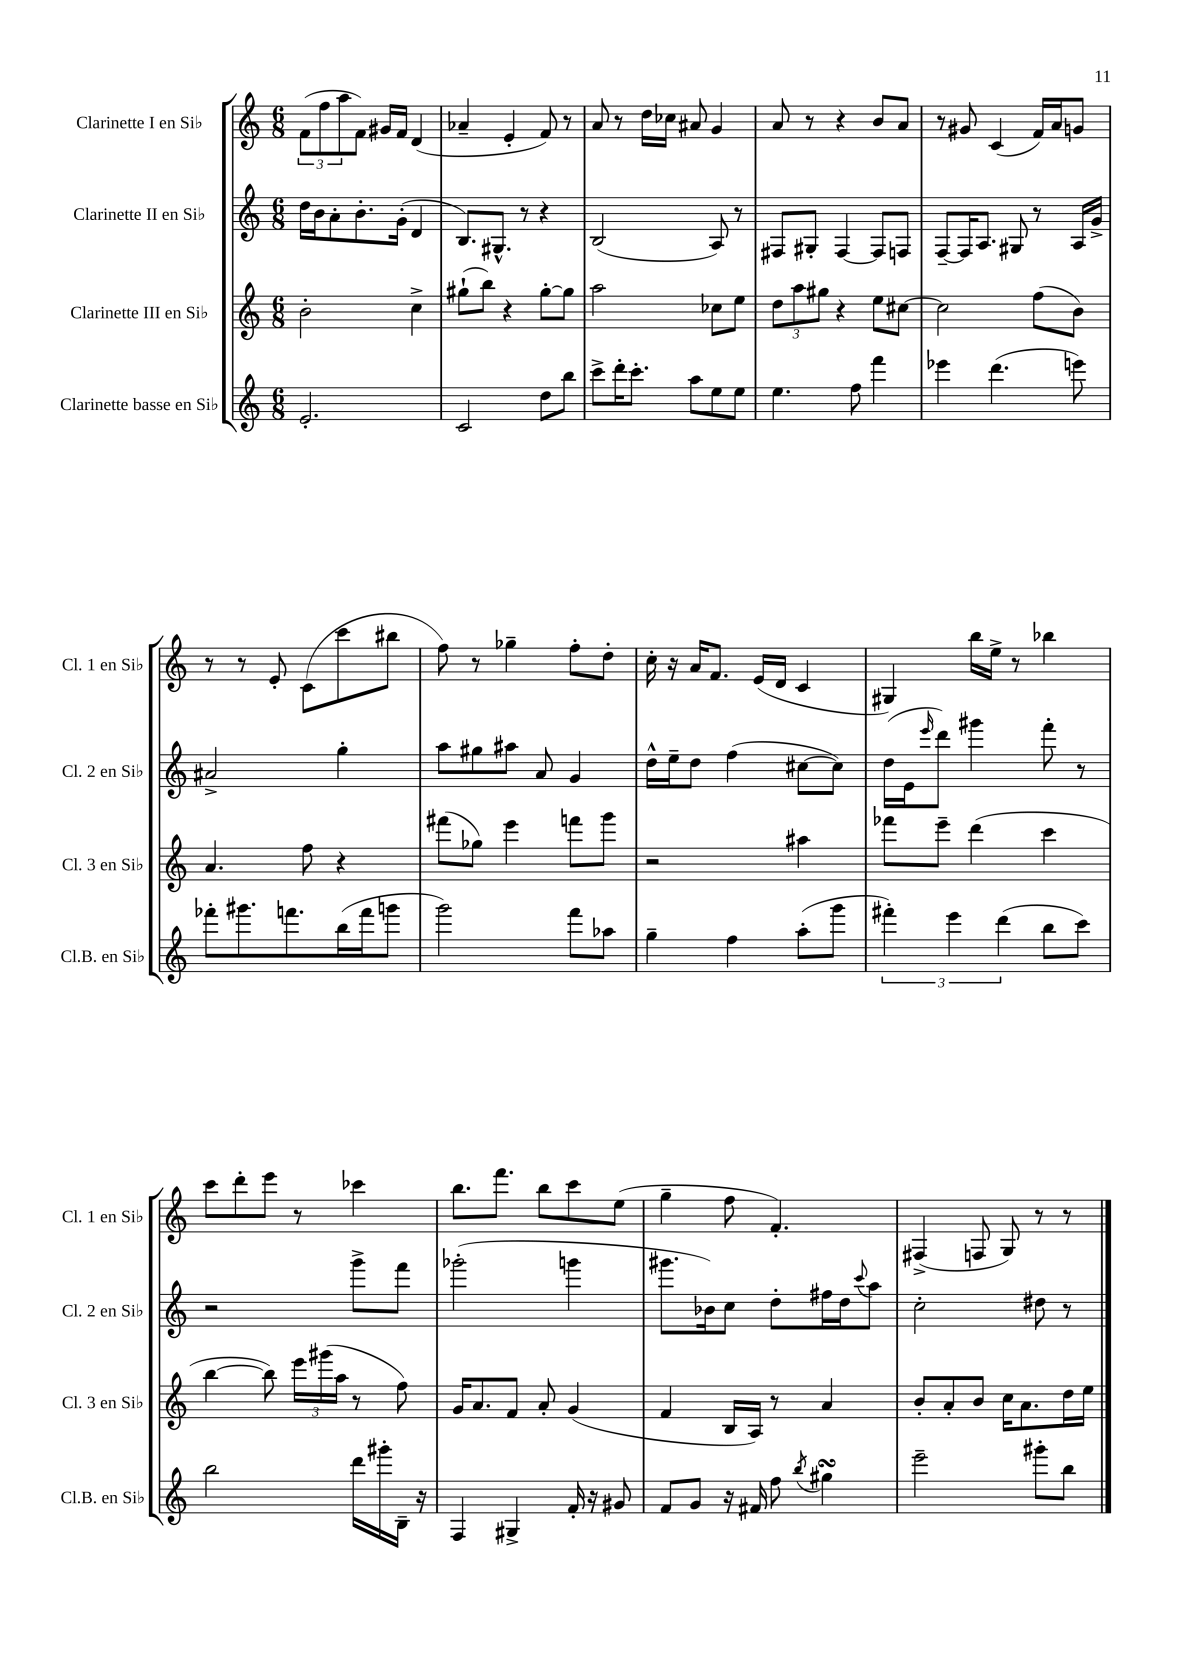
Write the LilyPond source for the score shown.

<<
\new StaffGroup <<
\new Staff = "s0" \with { instrumentName = "Clarinette I en Sib" shortInstrumentName = "Cl. 1 en Sib" } {
    \clef treble \key c \major \numericTimeSignature \time 6/8
    \tuplet 3/2 { f'8( f''8 a''8 } f'8) gis'16 f'16 d'4( |
    aes'4-- e'4-. f'8) r8 |
    a'8 r8 d''16 ces''16 ais'8 g'4 |
    a'8 r8 r4 b'8 a'8 |
    r8 gis'8 c'4( f'16) a'16 g'8 |
    r8 r8 e'8-. c'8( c'''8 bis''8 |
    f''8) r8 ges''4-- f''8-. d''8-. |
    c''16-. r16 a'16 f'8. e'16( d'16 c'4 |
    gis4) b''16 e''16-> r8 bes''4 |
    c'''8 d'''8-. e'''8 r8 ces'''4 |
    b''8. f'''8. b''8 c'''8 e''8( |
    g''4-- f''8 f'4.-.) |
    fis4->( f8 g8) r8 r8 \bar "|." |
}
\new Staff = "s1" \with { instrumentName = "Clarinette II en Sib" shortInstrumentName = "Cl. 2 en Sib" } {
    \clef treble \key c \major \numericTimeSignature \time 6/8
    d''16 b'16 a'8-. b'8.-. g'16-.( d'4 |
    b8.) gis8.-^ r8 r4 |
    b2( a8) r8 |
    fis8 gis8-. fis4~ fis8 f8 |
    f8~-- f16 a8. gis8 r8 a16 g'16-> |
    ais'2-> g''4-. |
    a''8 gis''8 ais''8 a'8 g'4 |
    d''16-^ e''16-- d''8 f''4( cis''8~ cis''8) |
    d''16( e'16 \grace { e'''16 } d'''8) gis'''4 f'''8-. r8 |
    r2 g'''8-> f'''8 |
    ges'''2-.( g'''4 |
    gis'''8. bes'16) c''8 d''8-. fis''16 d''16 \appoggiatura { c'''8 } a''8 |
    c''2-. dis''8 r8 \bar "|." |
}
\new Staff = "s2" \with { instrumentName = "Clarinette III en Sib" shortInstrumentName = "Cl. 3 en Sib" } {
    \clef treble \key c \major \numericTimeSignature \time 6/8
    b'2-. c''4-> |
    gis''8-!( b''8) r4 gis''8~-. gis''8 |
    a''2 ces''8 e''8 |
    \tuplet 3/2 { d''8 a''8 gis''8 } r4 e''8 cis''8~ |
    cis''2 f''8( b'8) |
    a'4. f''8 r4 |
    fis'''8( ges''8) e'''4 f'''8 g'''8 |
    r2 ais''4 |
    fes'''8 e'''8-- d'''4( c'''4 |
    b''4~ b''8) \tuplet 3/2 { e'''16 gis'''16( a''16 } r8 f''8) |
    g'16 a'8. f'8 a'8-. g'4( |
    f'4 b16 a16) r8 a'4 |
    b'8-. a'8-. b'8 c''16 a'8. d''16 e''16 \bar "|." |
}
\new Staff = "s3" \with { instrumentName = "Clarinette basse en Sib" shortInstrumentName = "Cl.B. en Sib" } {
    \clef treble \key c \major \numericTimeSignature \time 6/8
    e'2.-. |
    c'2 d''8 b''8 |
    c'''8-> d'''16-. c'''8.-. a''8 e''8 e''8 |
    e''4. f''8 f'''4 |
    ees'''4 d'''4.( e'''8) |
    fes'''8-. gis'''8. f'''8. b''16( f'''16 g'''8 |
    g'''2) f'''8 aes''8 |
    g''4-- f''4 a''8-.( g'''8 |
    \tuplet 3/2 { fis'''4-.) e'''4 d'''4( } b''8 c'''8) |
    b''2 d'''16 gis'''16-. b16-- r16 |
    f4 gis4-> f'16-. r16 gis'8 |
    f'8 g'8 r16 fis'16 f''8 \acciaccatura { b''8 } gis''4\turn |
    e'''2-- gis'''8-. b''8 \bar "|." |
}
>>
>>
\layout { \context { \Score \remove "Bar_number_engraver" } }
